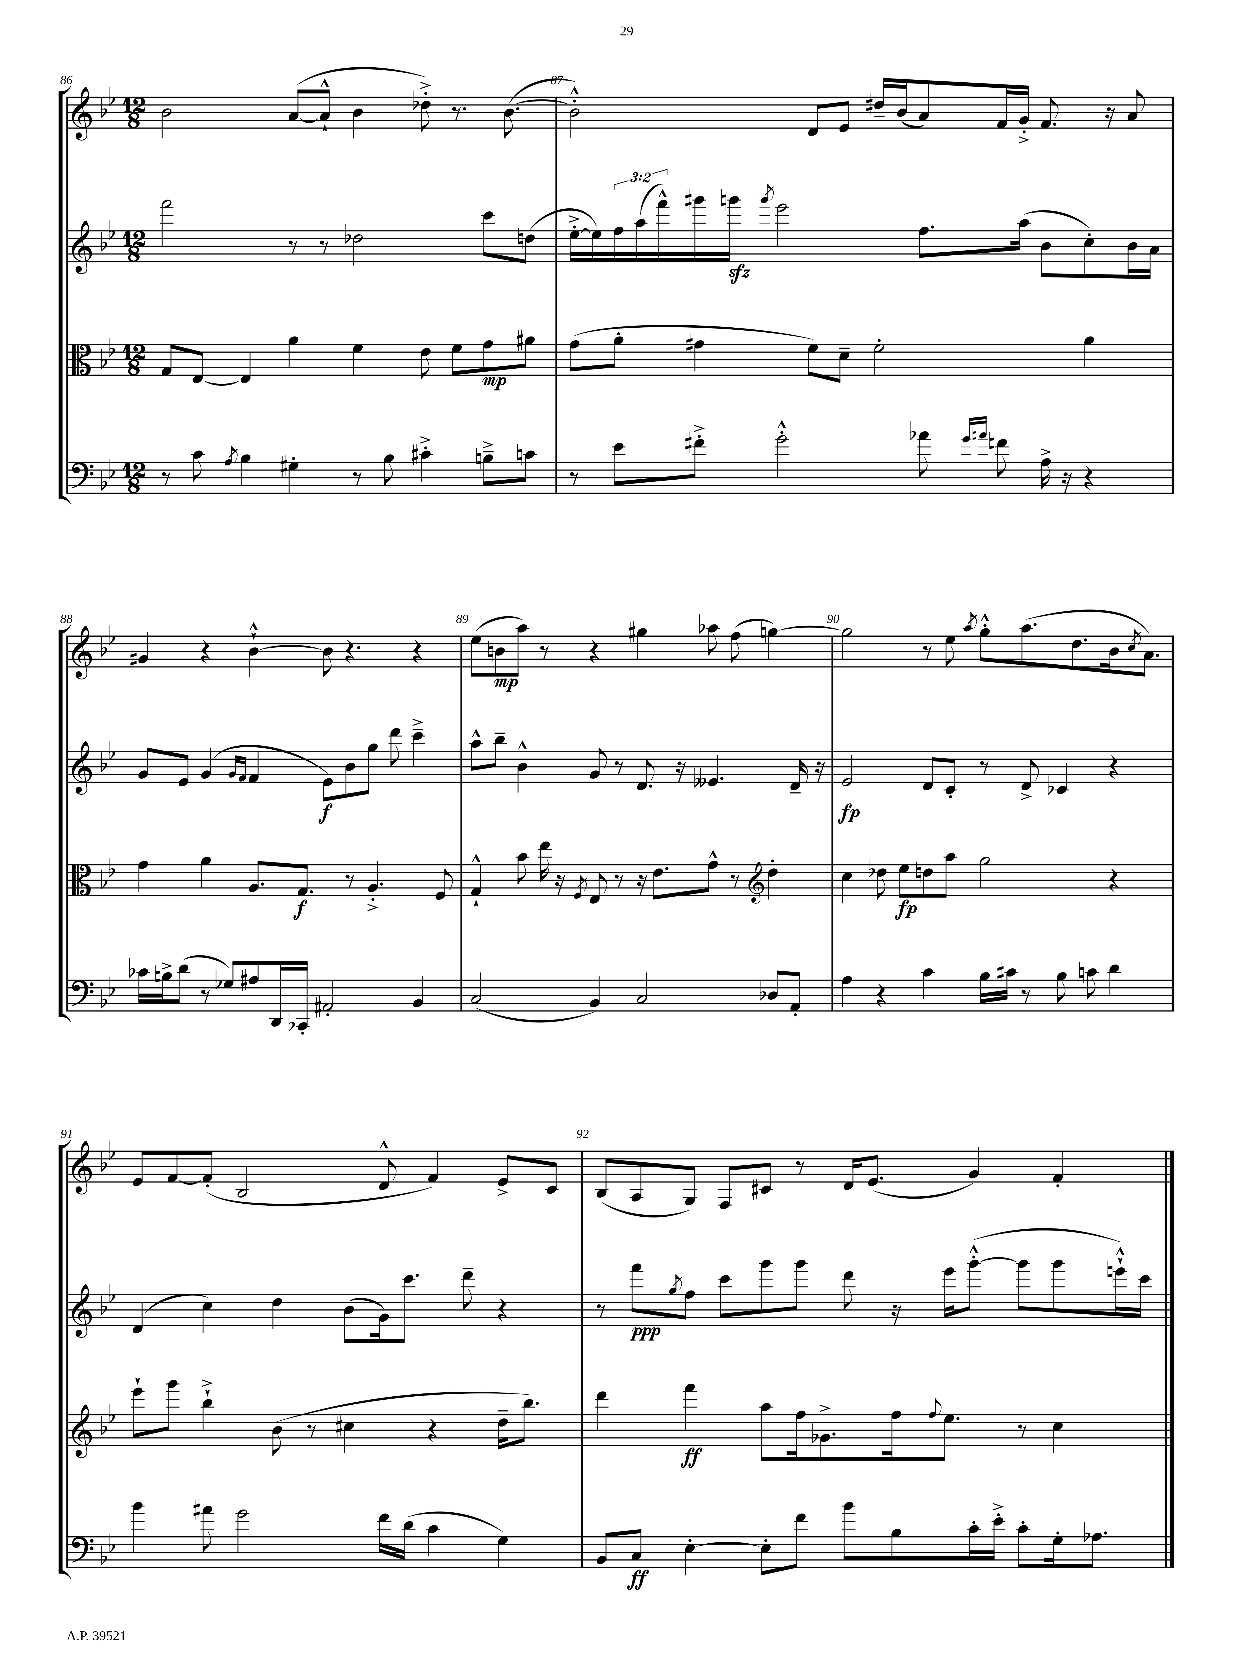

**kern	**kern	**kern	**kern
*staff4	*staff3	*staff2	*staff1
*clefF4	*clefC3	*clefG2	*clefG2
*k[b-e-]	*k[b-e-]	*k[b-e-]	*k[b-e-]
*M12/8	*M12/8	*M12/8	*M12/8
8r	8G	2fff	2b-
8c	[8E-	.	.
8qA	.	.	.
4B-	4E-]	.	.
4G#'	4a	8r	([8a
.	.	8r	8a`^^]
8r	4f	2dd-	4b-
8B-	.	.	.
4c#'^	8e-	.	8dd-'^)
.	8f	.	8.r
8B~^	8g	8ccc	.
.	.	.	([8.b-
8c	8a#	(8dd	.
=	=	=	=
8r	(8g	[16ee-'^	2b-'^^])
.	.	16ee-])	.
8e-	8a'	24ff	.
.	.	(24aa	.
.	.	24fff^^)	.
8f#'^	4g#	16ggg#	.
.	.	16ggg	.
.	.	8qggg	.
2g'^^	.	2eee-	.
.	8f)	.	8d
.	8d~	.	8e-
.	2f'	.	16dd#~
.	.	.	(16b-
8a-	.	8.ff	8a)
16qqg	.	.	.
16qqa	.	.	.
8f	.	.	16f
.	.	(16aa	16g'^
16A^	.	8b-	8.f
16r	.	.	.
4r	4a	8cc')	.
.	.	.	16r
.	.	16b-	8a
.	.	16a	.
=	=	=	=
16c-	4g	8g	4g#
16B^	.	.	.
(8d	.	8e-	.
8r	4a	(4g	4r
8G-)	.	.	.
.	.	16qqg	.
.	.	16qqf	.
8A#	8.A	4f	[4b-`^^
16DD	.	.	.
16CC-'	8.G	.	.
2AA#'	.	8e-)	8b-]
.	8r	8b-	4.r
.	4.A'^	8gg	.
.	.	8ddd	.
4BB-	.	4ccc~^	4r
.	8F	.	.
=	=	=	=
(2C	4G`^^	8aa^^	(8ee-
.	.	8bb-~	8b
.	8b-	4b-^^	8aa)
.	16ee-	.	8r
.	16r	.	.
.	8qF	.	.
4BB-)	8E-	8g	4r
.	8r	8r	.
2C	16r	8.d	4gg#
.	8.e-	.	.
.	.	16r	.
.	8g^^	4.e--	8aa-
.	8r	.	(8ff
*	*clefG2	*	*
8D-	4dd'	.	[4gg)
8AA'	.	16d~	.
.	.	16r	.
=	=	=	=
4A	4cc	2e-	2gg]
4r	8dd-	.	.
.	8ee-	.	.
4c	8dd	8d	8r
.	8aa	8c'	8ee-
.	.	.	8qaa
16B-	2gg	8r	8gg'^^
16c#	.	.	.
8r	.	8d^	(8.aa
8B-	.	4c-	.
.	.	.	8.dd
8c	.	.	.
4d	4r	4r	16b-
.	.	.	8qcc
.	.	.	8.a)
=	=	=	=
4b-	8eee-`	(4d	8e-
.	8ggg	.	[8f
8a#	4bb-`^	4cc)	(8f']
2g	.	.	2B-
.	(8b-	4dd	.
.	8r	.	.
.	4cc#	(8b-	.
16f	.	16g)	8d^^
(16d	.	8.ccc	.
4c	4r	.	4f)
.	.	8ddd~	.
4G)	16dd~	4r	8e-^
.	8.bb-)	.	.
.	.	.	8c
=	=	=	=
8BB-	4ddd	8r	(8B-
8C	.	8fff	8A
.	.	8qgg	.
[4E-'	4fff	8ff	8G)
.	.	8ccc	8F
8E-']	8aa	8ggg	8c#
8f	16ff	8ggg	8r
.	8.g-^	.	.
8b-	.	8ddd	16d
.	.	.	(8.e-
8B-	16ff	16r	.
.	8qqff	.	.
.	8.ee-	16eee-	.
16c'	.	([8ggg'^^	4g)
16e-'^	.	.	.
8c'	8r	8ggg]	.
16G'	4cc	8ggg	4f'
8.A-	.	.	.
.	.	16eee`^^)	.
.	.	16ccc	.
==	==	==	==
*-	*-	*-	*-
